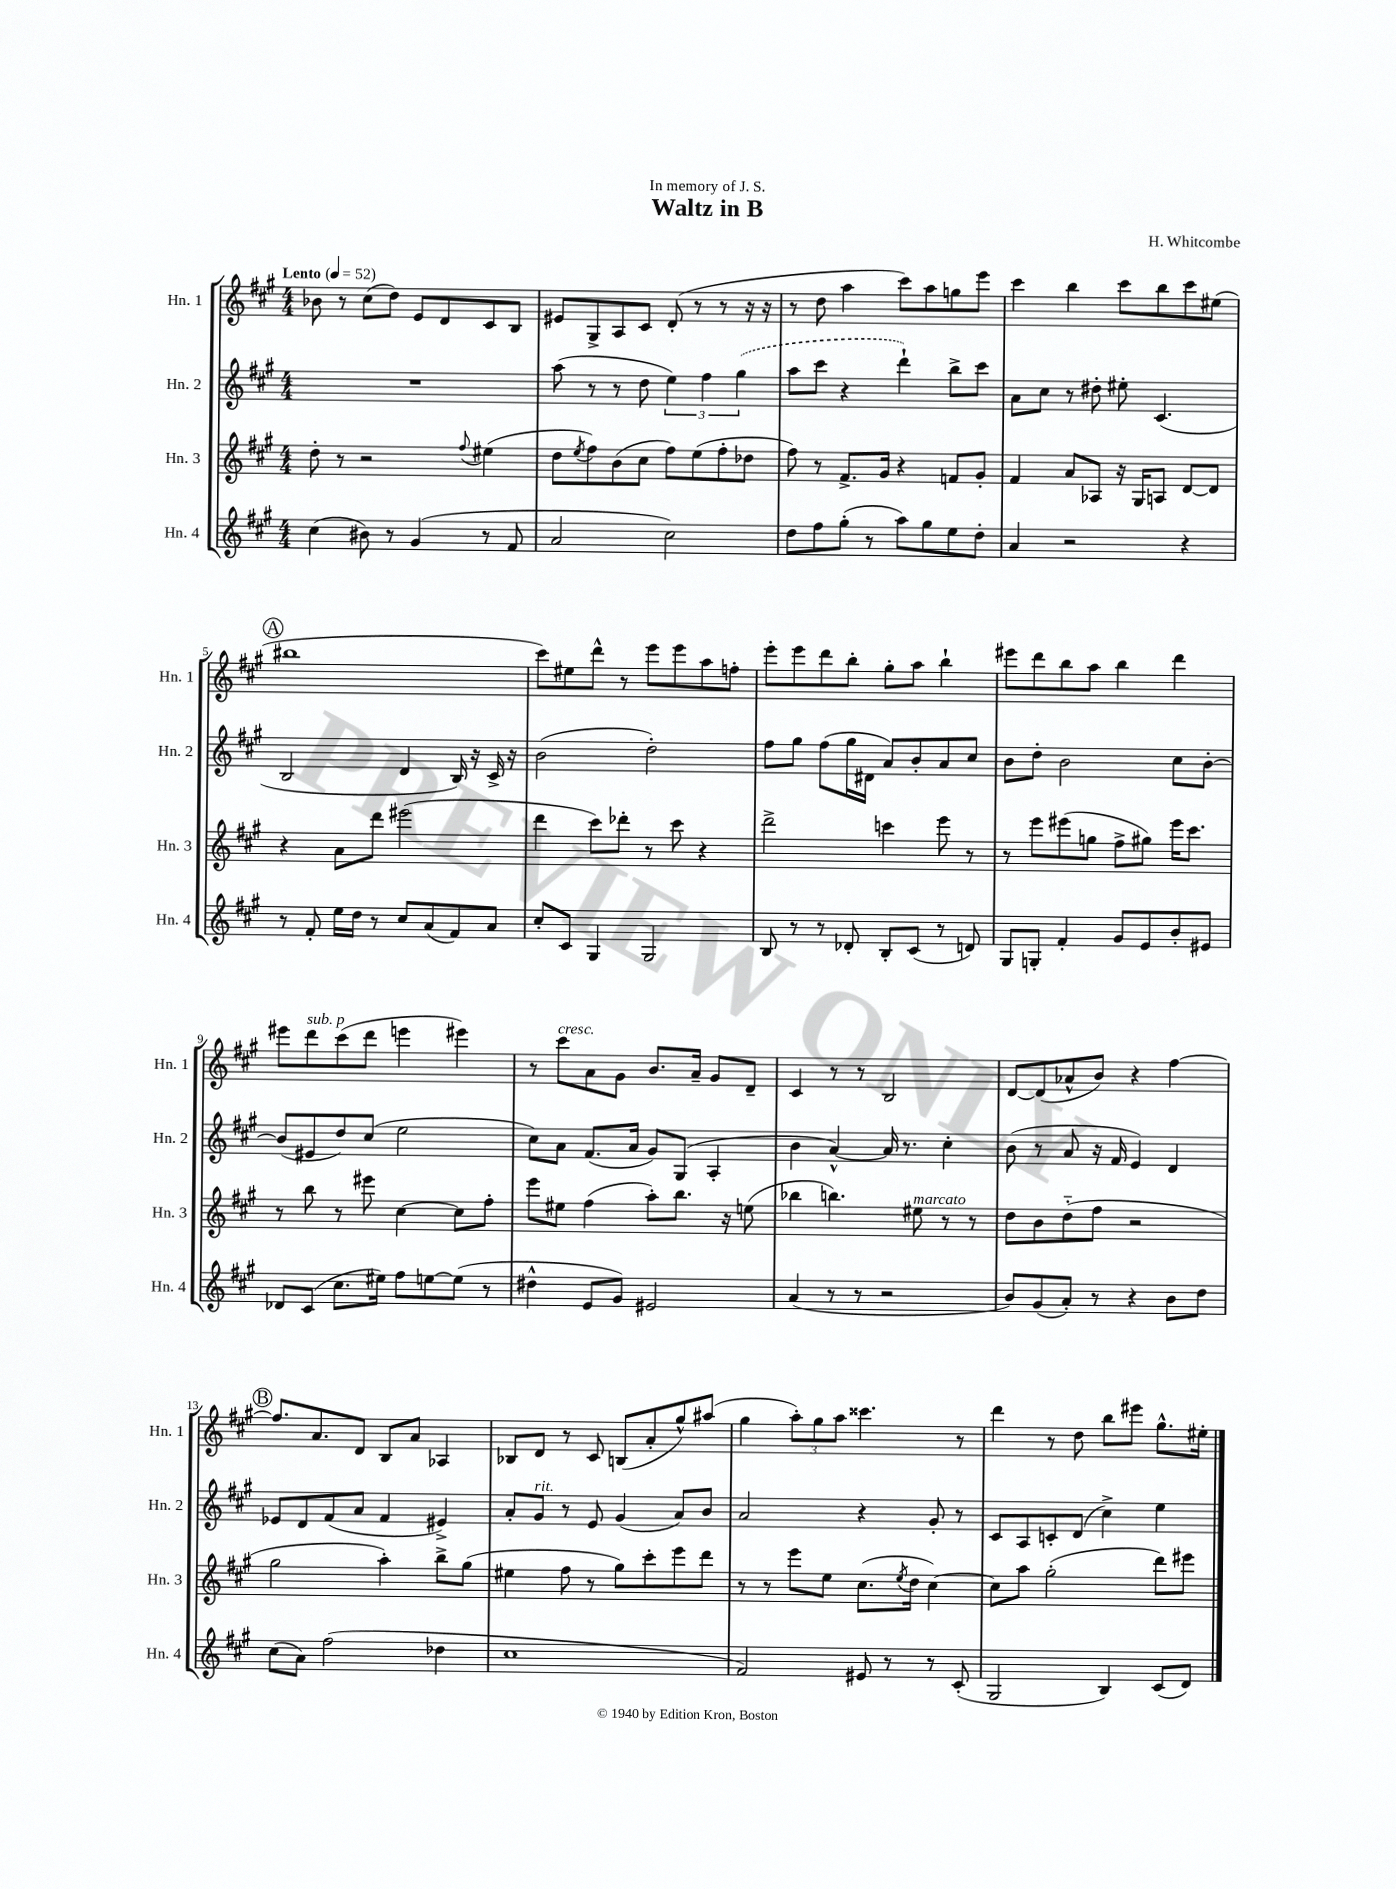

**kern	**kern	**kern	**kern
*part4	*part3	*part2	*part1
*staff4	*staff3	*staff2	*staff1
*I"Hn. 4	*I"Hn. 3	*I"Hn. 2	*I"Hn. 1
*I'Hn. 4	*I'Hn. 3	*I'Hn. 2	*I'Hn. 1
*clefG2	*clefG2	*clefG2	*clefG2
*k[f#c#g#]	*k[f#c#g#]	*k[f#c#g#]	*k[f#c#g#]
*M4/4	*M4/4	*M4/4	*M4/4
*MM52	*MM52	*MM52	*MM52
=1	=1	=1	=1
!	!	!	!LO:TX:a:B:t=Lento
(4cc#\	8dd'\	1r	8b-X\
.	8r	.	8r
8b#X\)	2r	.	(8cc#\L
8r	.	.	8dd\J)
(4g#/	.	.	8e/L
.	.	.	8d/
.	8qqff#/	.	.
8r	(4ee#X\	.	8c#/
8f#/	.	.	8B/J
=2	=2	=2	=2
2a/	8dd\L	(8aa\	8e#X/L
.	8qee/	.	.
.	8ff#\)	8r	8G#^/
.	(8b\	8r	8A/
.	8cc#\J	8dd\	8c#/J
2cc#\)	8ff#\L)	6ee\)	(8d'/
.	(8ee\	.	8r
.	.	6ff#\	.
.	8ff#'\	.	8r
.	.	(6gg#\	.
.	8dd-X\J	.	16r
.	.	.	16r
=3	=3	=3	=3
8dd\L	8ff#\)	8aa\L	8r
8ff#\	8r	8ccc#\J	8dd\
(8gg#'\J	8.f#^/L	4r	4aa\
8r	.	.	.
.	16g#/Jk	.	.
8aa\L)	4r	4ddd`\)	8ccc#\L)
8gg#\	.	.	8aa\
8ee\	8fn/L	8bb^\L	8ggn\
8dd'\J	8g#'/J	8ccc#\J	8eee\J
=4	=4	=4	=4
4a/	4f#/	8a\L	4ccc#\
.	.	8cc#\J	.
2r	8a/L	8r	4bb\
.	8A-X/J	8dd#X'\	.
.	16r	8ee#X'\	8ccc#\L
.	16G#/KL	.	.
.	8An/J	(4.c#/	8bb\
4r	[8d/L	.	8ccc#\
.	8d/J]	.	(8ee#X\J
!!LO:LB:g=z
!!LO:REH:place=s1:t=A
=5	=5	=5	=5
8r	4r	2B/	1bb#X
8f#'/	.	.	.
16ee\LL	8a\L	.	.
16dd\JJ	.	.	.
8r	8ddd\J	.	.
8cc#/L	(2eee#X\	4d/	.
(8a/	.	.	.
8f#/)	.	16B/)	.
.	.	16r	.
8a/J	.	16c#^/	.
.	.	16r	.
=6	=6	=6	=6
8cc#'/L	4ddd\	(2b\	8ccc#\L)
8c#/J	.	.	8ee#X\
4G#/	8ccc#\L)	.	8ddd^^\J
.	8ddd-X'\J	.	8r
2G#/	8r	2dd'\)	8eee\L
.	8ccc#\	.	8eee\
.	4r	.	8aa\
.	.	.	8ffn'\J
=7	=7	=7	=7
8B/	2ddd^\	8ff#\L	8eee'\L
8r	.	8gg#\J	8eee\
8r	.	(8ff#\L	8ddd\
8d-X'/	.	16gg#\L	8bb'\J
.	.	16d#X\JJ	.
8B'/L	4cccn\	8a/L)	8gg#'\L
(8c#/J	.	8b'/	8aa\J
8r	8eee\	8a/	4bb`\
8dn/)	8r	8cc#/J	.
=8	=8	=8	=8
8G#/L	8r	8b\L	8eee#X\L
8Gn'/J	8eee\L	8dd'\J	8ddd\
4f#'/	(8eee#X\	2b\	8bb\
.	8ggn\J	.	8aa\J
8g#/L	8ff#^\L	.	4bb\
8e/	8gg#X\J)	.	.
8b'/	16eee#\KL	8cc#\L	4ddd\
.	8.ccc#\J	.	.
8e#X/J	.	[8b'\J	.
!!LO:LB:g=z
=9	=9	=9	=9
8d-X/L	8r	(8b/L]	8eee#X\L
!	!	!	!LO:TX:a:i:t=sub. p
(8c#/J	8bb\	8e#X/	8ddd\
8.cc#\L	8r	8dd/)	(8ccc#\
.	8eee#X\	(8cc#/J	8ddd\J
16ee#X\Jk)	.	.	.
8ff#\L	[4cc#\	2ee\	4eeen\
[8een\	.	.	.
(8ee\J]	8cc#\L]	.	4eee#X\)
8r	8ff#'\J	.	.
=10	=10	=10	=10
4dd#X^^\	8eee\L	8cc#\L)	8r
!	!	!	!LO:TX:a:i:t=cresc.
.	8ee#X\J	8a\J	8ccc#\L
8e/L	(4ff#\	(8.f#/L	8a\
8g#/J)	.	.	8g#\J
.	.	16a/Jk	.
2e#X/	8aa'\L)	8g#/L)	8.b/L
.	8.bb\J	(8G#/J	.
.	.	.	16a~/Jk
.	.	4A'/	8g#/L
.	16r	.	.
.	(8een\	.	8d~/J
=11	=11	=11	=11
(4a/	4bb-X\	4b\	4c#/
8r	4.bbn\)	[4a^^/)	8r
8r	.	.	8r
2r	.	16a/]	2B/
.	.	8.r	.
!	!LO:TX:a:i:t=marcato	!	!
.	8ee#X\	.	.
.	8r	4cc#'\	.
.	8r	.	.
=12	=12	=12	=12
8b/L)	8dd\L	(8b\	[8d/L
(8g#/	8b\	8r	(8d/]
8a'/J)	(8dd\	8a/	8a-X^^/
8r	8ff#\J	16r	8b/J)
.	.	16f#/	.
4r	2r	4e/)	4r
8b\L	.	4d/	[4ff#\
8dd\J	.	.	.
!!LO:LB:g=z
!!LO:REH:place=s1:t=B
=13	=13	=13	=13
(8cc#\L	2gg#\	8e-X/L	8.ff#/L]
8a\J)	.	8d/	.
.	.	.	8.a/
(2ff#\	.	(8f#/	.
.	.	8a/J	8d/J
.	4aa'\)	4f#/	8B/L
.	.	.	8a/J
4dd-X\	8bb^\L	4e#X^/)	4A-X/
.	(8gg#\J	.	.
=14	=14	=14	=14
1cc#	4ee#X\	8a'/L	8B-X/L
!	!	!LO:TX:a:i:t=rit.	!
.	.	8g#/J	8d/J
.	8ff#\	8r	8r
.	8r	8e/	8c#/
.	8gg#\L)	(4g#/	(8Bn/L
.	8ccc#'\	.	8a'/
.	8eee\	8a/L)	8gg#^^/)
.	8ddd\J	8b/J	(8aa#X/J
=15	=15	=15	=15
2f#/)	8r	2a/	4gg#\
.	8r	.	.
.	8eee\L	.	12aa'\L)
.	.	.	12gg#\
.	8ee\J	.	.
.	.	.	12aa\J
8e#X/	(8.cc#\L	4r	4.ccc##X\
8r	.	.	.
.	8qee/	.	.
.	16dd\Jk	.	.
8r	[4cc#\)	8g#'/	.
(8c#'/	.	8r	8r
=16	=16	=16	=16
2G#/	8cc#\L]	8c#/L	4ddd\
.	8aa\J	8A/	.
.	(2gg#'\	8cn'/	8r
.	.	(8d/J	8dd\
4B/)	.	4cc#^\)	8bb\L
.	.	.	8eee#X\J
(8c#/L	8ddd\L)	4ee\	8.gg#^^\L
8d/J)	8eee#X\J	.	.
.	.	.	16ee#X'\Jk
==	==	==	==
*-	*-	*-	*-
